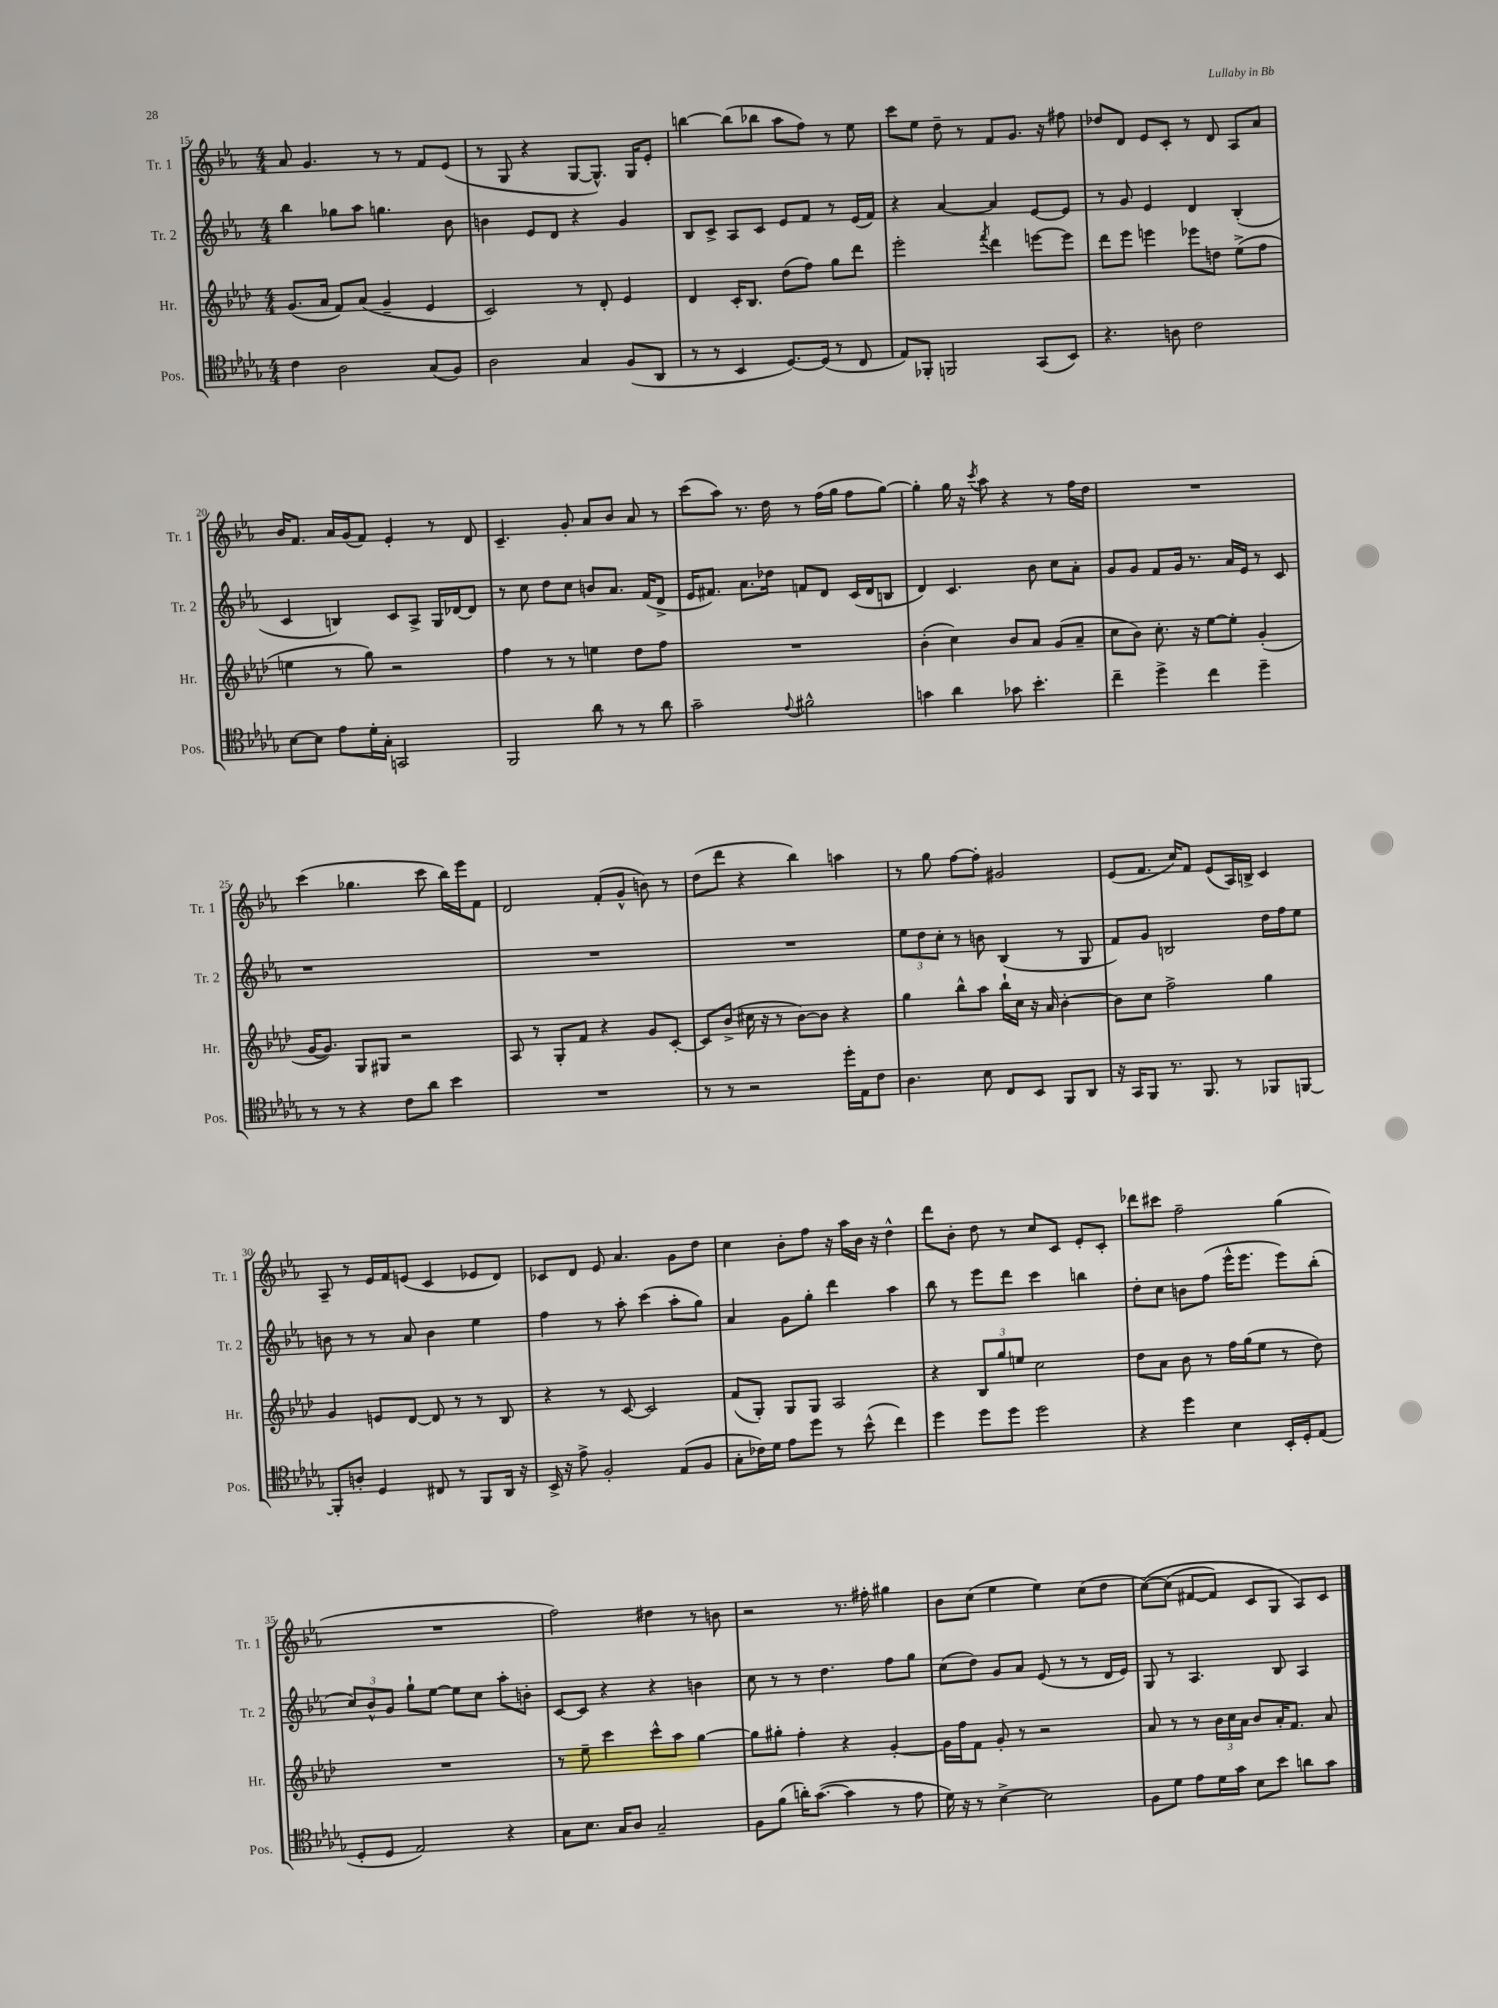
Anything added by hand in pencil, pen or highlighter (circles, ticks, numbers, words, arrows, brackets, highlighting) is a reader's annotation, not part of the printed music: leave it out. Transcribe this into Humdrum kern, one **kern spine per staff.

**kern	**kern	**kern	**kern
*staff4	*staff3	*staff2	*staff1
*clefC4	*clefG2	*clefG2	*clefG2
*k[b-e-a-d-g-]	*k[b-e-a-d-]	*k[b-e-a-]	*k[b-e-a-]
*M4/4	*M4/4	*M4/4	*M4/4
4c\	(8.g/L	4bb-\	8a-/
.	.	.	4.g/
.	16a-/Jk	.	.
2A-\	8f/L)	8gg-\L	.
.	(8a-/J	8aa-\J	.
.	4g~/	4.gg\	8r
.	.	.	8r
(8G-/L	4e-/	.	8f/L
8F/J)	.	8b-\	(8e-/J
=	=	=	=
2A-\	2c/)	4b\	8r
.	.	.	8G/
.	.	8e-/L	4r
.	.	8d/J	.
4G-/	8r	4r	[8G/L
.	8d-'/	.	8.G^^/]J)
(8F/L	4e-/	4g/	.
.	.	.	16G/LK
8AA-/J	.	.	8e-'/J
=	=	=	=
8r	4d-/	8B-/L	[4bb\
8r	.	8c^/J	.
4BB-/	16c'/LK	8A-/L	(8bb\]L
.	8.B-/J	.	.
.	.	8c/J	8bb-\J
[8.D-/L)	(8dd-\L	8e-/L	8aa-\L
.	8ff\J)	8f/J	8ff\J)
(16D-/]Jk	.	.	.
8r	8gg\L	8r	8r
8C/	8ddd-\J	(16e-/LL	8ee-\
.	.	16f/JJ)	.
=	=	=	=
8E-/L)	2eee-'\	4r	8ccc\L
8FF-'/J	.	.	8ee-\J
2FF/	.	[4a-/	8dd~\
.	.	.	8r
.	8qfff/	.	.
.	4ddd-\	4a-/]	8f/L
.	.	.	8.g/J
(8GG-/L	[8eee\L	[8e-/L	.
.	.	.	16r
8BB-/J)	8eee\]J	8e-/]J	8ff#\
=	=	=	=
4.r	8ddd-\L	8r	8dd-/L
.	8eee-\J	8g/	8d/J
.	4eee\	4e-/	8e-/L
8A\	.	.	8c'/J
2c\	8eee-\L	4d/	8r
.	8dd\J	.	8d/
.	(8ee-^\L	(4B-'/	8A-/L
.	8ff\J	.	8a-/J
=	=	=	=
[8B-\L	4ee\	4c/	16b-/LK
.	.	.	8.f/J
8B-\]J	.	.	.
8e-\L	8r	4B/)	16a-/LL
.	.	.	(16g/J
16d-'\L	8gg\)	.	8f/J)
16G-'\JJ	.	.	.
2GG/	2r	8c/L	4e-'/
.	.	8A-^/J	.
.	.	16G/LL	8r
.	.	[16d-/J	.
.	.	8d-/]J	8d/
=	=	=	=
2FF/	4ff\	8r	4.c~/
.	.	8cc\	.
.	8r	8dd\L	.
.	8r	8cc\J	8g'/
8a-\	4ee\	8b/L	8a-/L
8r	.	8.a-/J	8b-/J
8r	8dd-\L	.	8a-/
.	.	(16f/LK	.
8a-\	8ff\J	8d^/J	8r
=	=	=	=
2g-~\	1r	16e-/LK	(8ccc\L
.	.	8.f#/J)	.
.	.	.	8aa-\J)
.	.	8.a-\L	8.r
.	.	16dd-\Jk	16dd\
8qqe-/	.	.	.
2f#^^\	.	8f/L	8r
.	.	8d/J	(16ff\LL
.	.	.	16gg\JJ
.	.	(16c/LL	8ff\L
.	.	16d/J	.
.	.	8B/J	[8gg\J)
=	=	=	=
4g\	(4b-'\	4d/)	4gg'\]
4a-\	4cc\)	4.c/	16gg\
.	.	.	16r
.	.	.	8qccc/
.	.	.	8aa-\
8g-\	8b-/L	.	4r
4.b-'\	8a-/J	8b-\	.
.	(8g/L	8cc\L	8r
.	8a-~/J	8a-'\J	16ff\LL
.	.	.	16dd\JJ
=	=	=	=
4cc~\	8cc\L	8g/L	1r
.	8b-\J)	8g/J	.
4dd-^\	8.cc'\	8f/L	.
.	.	16g/Jk	.
.	16r	8.r	.
4cc\	[8ee-\L	.	.
.	8ee-'\]J	16a-/LL	.
.	.	16e-/JJ	.
4dd-~\	(4g'/	8r	.
.	.	8c/	.
=	=	=	=
8r	[16g/LK	1r	(4ccc\
.	8.g/]J)	.	.
8r	.	.	.
4r	8G/L	.	4.gg-\
.	8G#/J	.	.
8c\L	2r	.	.
8a-\J	.	.	8ccc\
4b-\	.	.	16bb-\LL)
.	.	.	16eee-\J
.	.	.	8f\J
=	=	=	=
1r	8A-/	1r	2d/
.	8r	.	.
.	8G'/L	.	.
.	8f/J	.	.
.	4r	.	(8f'/L
.	.	.	8g^^/J
.	8g/L	.	8b\)
.	[8c'/J	.	8r
=	=	=	=
8r	8c/]L	1r	(8dd\L
8r	(8b-^/J	.	8ddd\J
2r	16cc#\	.	4r
.	16r	.	.
.	8r	.	.
.	[8b-\L)	.	4bb-\)
.	8b-\]J	.	.
16dd-'\LL	4r	.	4aa\
16E-\J	.	.	.
8c\J	.	.	.
=	=	=	=
4.A-\	4gg\	12ee-\L	8r
.	.	12dd\	.
.	.	.	8gg\
.	.	12cc'\J	.
.	8bb-^^\L	8r	[8ff\L
8B-\	8aa-\J	8b\	8ff'\]J
8C/L	16bb-`\LL	(4B-/	2g#/
.	16cc\JJ	.	.
8BB-/J	16r	.	.
.	16a-/	.	.
8FF/L	[4b-'\	8r	.
8AA-/J	.	8G/	.
=	=	=	=
16r	8b-\]L	8f/L)	(8e-/L
16GG-/LK	.	.	.
8FF/J	8cc\J	8g/J	8.f/J
8.r	2ff^\	2B/	.
.	.	.	16cc/LK)
.	.	.	8f/J
8.FF/	.	.	.
.	.	.	(8e-/L
8r	.	.	16A-/L)
.	.	.	16B^/JJ
8FF-/L	4gg\	16dd\LL	4c/
.	.	16ff\J	.
[8FF/J	.	8ee-\J	.
=	=	=	=
8FF'/]L	4g/	8b\	8A-~/
8A'/J	.	8r	8r
4D-/	8e/L	8r	16e-/LL
.	.	.	16f/J
.	[8d-/J	8a-/	(8e/J
8C#/	8d-/]	4b\	4c/
8r	8r	.	.
8FF/L	8r	4ee-\	8e-/L
16AA-/Jk	8B-/	.	8d/J)
16r	.	.	.
=	=	=	=
16BB-^/	4r	4ff\	8c-/L
16r	.	.	.
8e-^\	.	.	8d/J
2F'/	8r	8r	8e-/
.	[8c/	8aa-'\	4.a-/
.	2c/]	(4ccc\	.
(8E-/L	.	8aa-'\L	8g\L
8F/J	.	8gg\J)	8dd\J
=	=	=	=
8G-'\L	(8f/L	4a-/	4cc\
16c-\L)	8G'/J)	.	.
16d-\JJ	.	.	.
8e-\L	8G/L	8g\L	8b-'\L
8dd-\J	8G/J	8gg'\J	8ff\J
8r	2A-/	4ddd\	16r
.	.	.	16aa-\LL
(8b-^^\	.	.	16b-\JJ
.	.	.	16r
4cc\)	.	4aa-\	4dd^^\
=	=	=	=
4dd-\	4r	8bb-\	8ddd\L
.	.	8r	8b-'\J
8dd-\L	12B-/L	8eee-\L	8dd\
.	12gg/	.	.
8dd-\J	.	8ddd\J	8r
.	12ee/J	.	.
2dd-\	2cc\	4ccc\	8cc/L
.	.	.	8c/J
.	.	4bb\	8e-'/L
.	.	.	8c'/J
=	=	=	=
4r	8dd-\L	8dd'\L	8ddd-\L
.	8a-\J	8cc\J	8ccc#\J
4dd-\	8b-\	8b\L	2ff~\
.	8r	(8ff\J	.
4B-\	16ff\LL	16eee-^^\LK	.
.	(16gg\J	8.eee-\J	.
.	8ee-\J	.	.
16BB-'/LL	8r	8eee-\L)	(4gg\
16D-'/J	.	.	.
(8E-/J	8dd-\)	(8bb-'\J	.
=	=	=	=
8D-'/L	1r	12cc/L)	1r
.	.	12b-^^/	.
8D-/J	.	.	.
.	.	12g/J	.
2E-/)	.	8gg`\L	.
.	.	[8ee-\J	.
.	.	8ee-\]L	.
.	.	8cc\J	.
4r	.	8aa-'\L	.
.	.	8b'\J	.
=	=	=	=
8G-\L	8r	[8c/L	2ff\)
8.B-\J	8ee-~\	8c/]J	.
.	4ccc\	4r	.
16G-/LK	.	.	.
8A-/J	.	.	.
2G-~/	8ccc^^\L	4r	4dd#\
.	8aa-\J	.	.
.	[4gg\	4b\	8r
.	.	.	8b\
=	=	=	=
8F\L	8gg\]L	8cc\	2r
(8f\J	8gg#'\J	8r	.
16a'\LK)	4ff'\	8r	.
([8.g-\J	.	.	.
.	.	4.dd\	.
4g-\]	4r	.	8.r
.	.	.	16ff#'\
8r	[4g'/	8ff\L	4gg#\
8e-\	.	8gg\J	.
=	=	=	=
16d-\)	16g\]LL	(8cc\L	8b-\L
16r	16ff\J	.	.
8r	8f\J	8dd\J)	(8cc\J
[4B-^\	8g'/	8g/L	4ee-\
.	8r	8a-/J	.
2B-\]	2r	(8e-/	4ee-\)
.	.	8r	.
.	.	8r	(8cc\L
.	.	16d/LL	8dd\J
.	.	16e-/JJ)	.
=	=	=	=
8F\L	8a-/	8G/	&([8cc\L)
8d-\J	8r	8r	(8cc\]J
8e-\L	8r	4.A-/	[8f#/L
16d-\L	24b-\LL	.	8f#/]J)
.	24cc\	.	.
16g-\JJ	.	.	.
.	24a-\JJ	.	.
8B-\L	8b-/L	.	8c/L
8b-\J	16a-'/K	8B-/	8G/J
.	8.f/J	.	.
8a\L	.	4A-/	8A-/L&)
8g-\J	8a-/	.	8c/J
==	==	==	==
*-	*-	*-	*-
